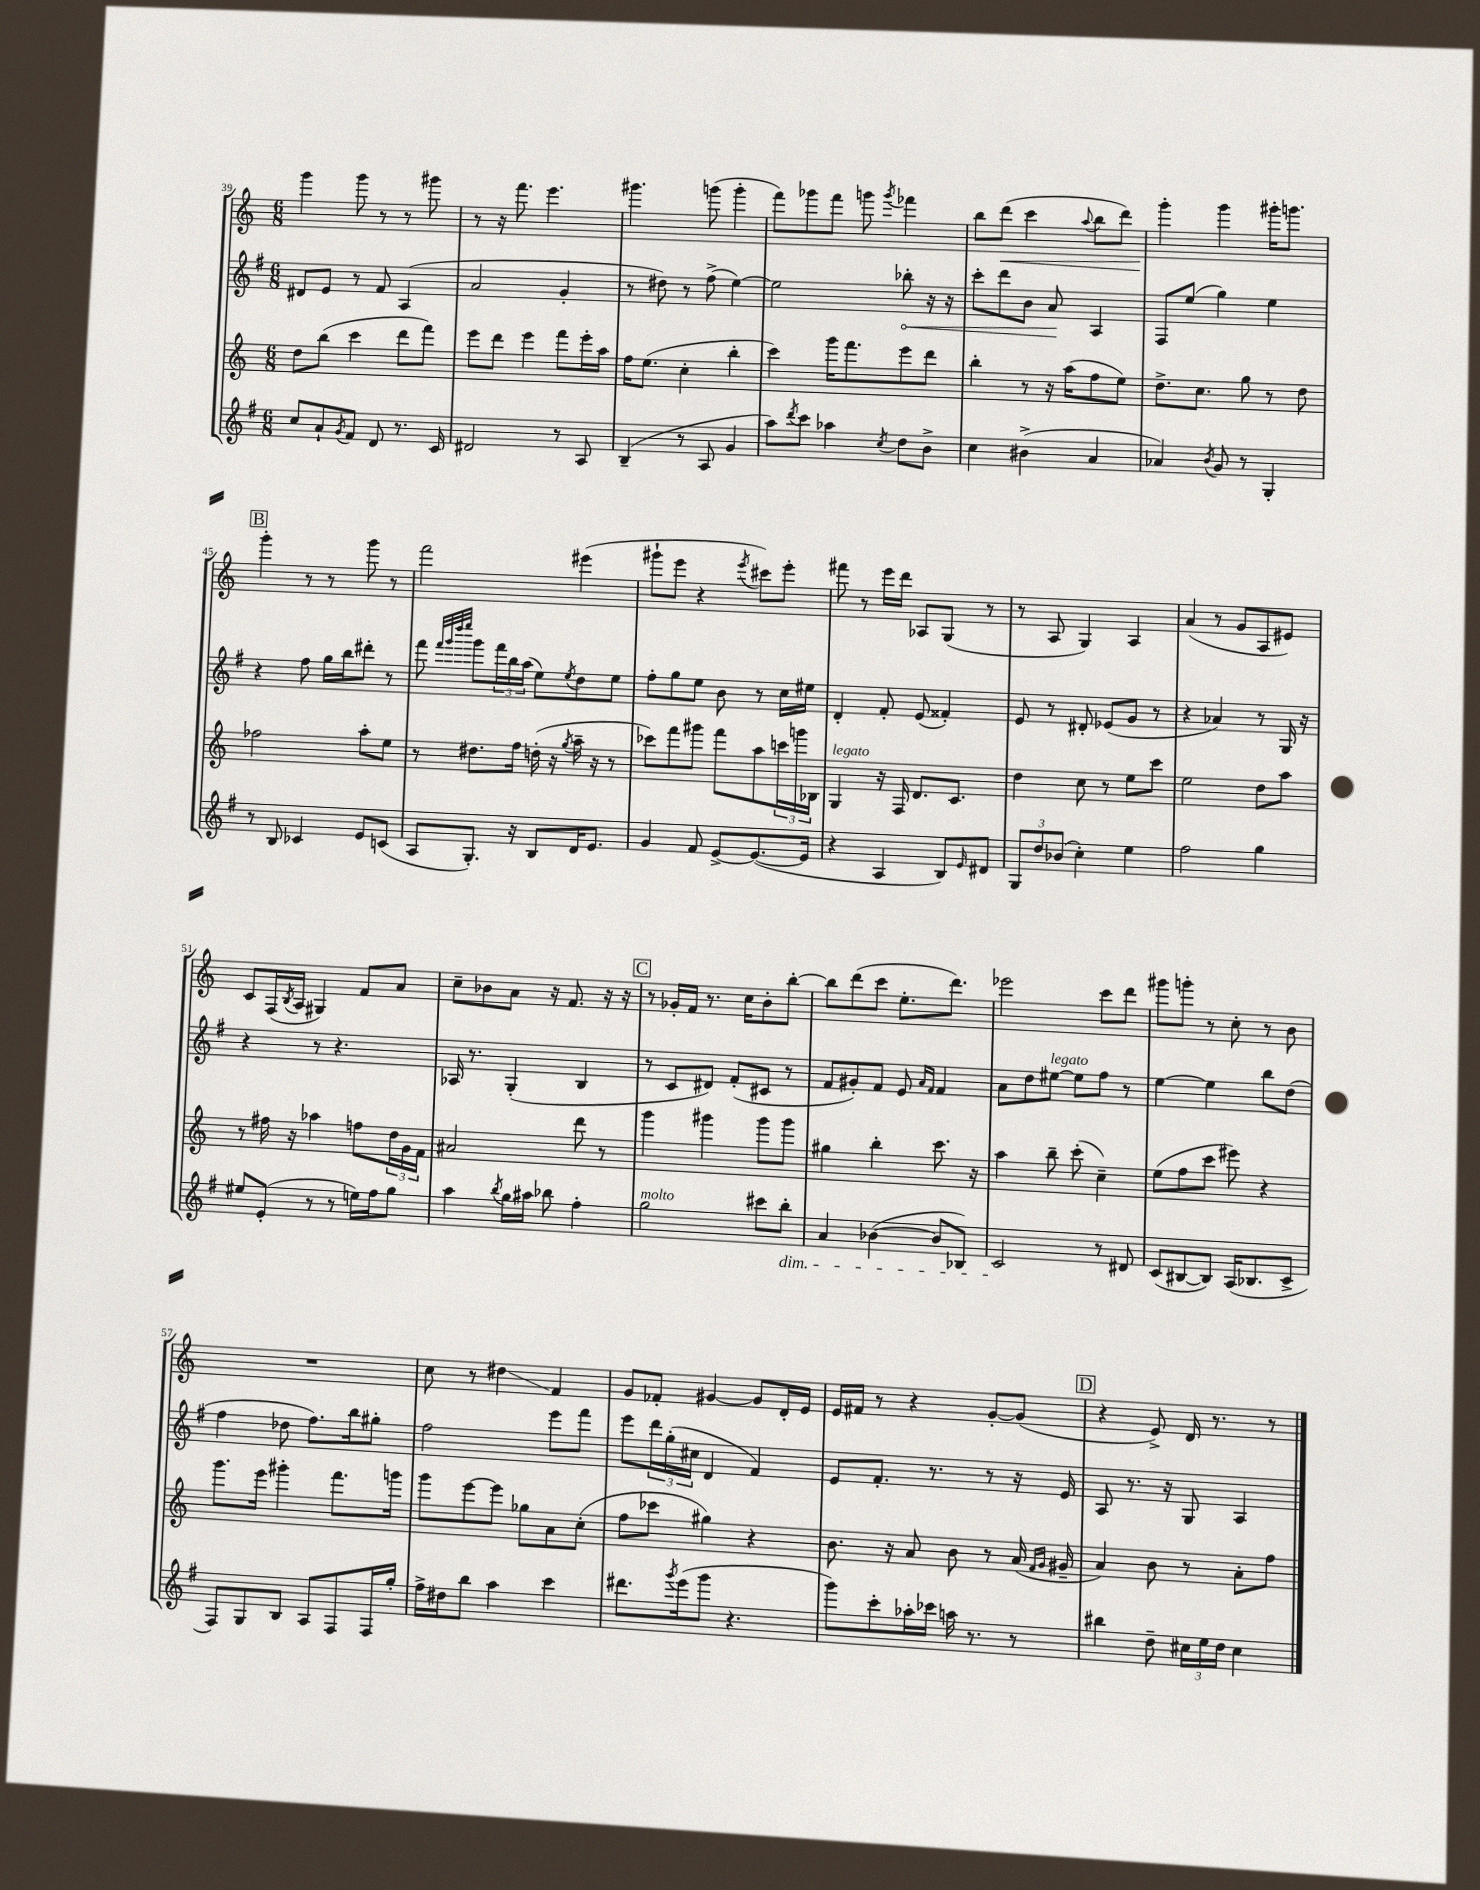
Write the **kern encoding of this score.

**kern	**kern	**kern	**kern
*staff4	*staff3	*staff2	*staff1
*clefG2	*clefG2	*clefG2	*clefG2
*k[f#]	*k[]	*k[f#]	*k[]
*M6/8	*M6/8	*M6/8	*M6/8
8cc/L	8dd\L	8d#/L	4ggg\
8a`/	(8bb\J	8e/J	.
8qg/	.	.	.
8f#/J	4ccc\	8r	8ggg\
8d/	.	8f#/	8r
8.r	8ddd\L	(4A/	8r
.	8fff\J)	.	8ggg#\
16c/	.	.	.
=	=	=	=
2d#/	8eee\L	2a/	8r
.	8ddd\J	.	16r
.	.	.	8.fff\
.	4eee\	.	.
.	.	.	4.eee\
8r	8fff\L	4g'/	.
8A/	16eee'\L	.	.
.	16aa\JJ	.	.
=	=	=	=
(4B~/	16ff\LK	8r	4.ggg#\
.	(8.ee\J	.	.
.	.	8dd#\)	.
8r	4cc'\	8r	.
8A/	.	(8ff#^\	(8ggg\
4g/	4bb'\	[4ee\)	4ggg'\
=	=	=	=
8aa\L)	4ccc\)	2ee\]	8fff\L)
8qddd/	.	.	.
8ccc\J	.	.	8ggg-\
4aa-\	16ggg\LK	.	8fff\J
.	8.fff\	.	.
.	.	.	8ggg\
8qcc/	.	.	8qggg/
8dd\L	8eee\	8bb-'\	4fff-\
8b^\J	8ddd\J	16r	.
.	.	16r	.
=	=	=	=
4cc\	4bb'\	8ccc'\L	8bb\L
.	.	8ddd\	(8ddd\J
(4b#^\	8r	8b\J	4ccc\
.	16r	8a/	.
.	(16aa\LK	.	.
.	.	.	8qqaa/
4a/	8ff\	4A/	8bb\L
.	8ee\J)	.	8ddd\J)
=	=	=	=
4a-/)	8.dd^\L	8F#/L	4ggg'\
.	.	(8ee/J	.
.	8.cc\J	.	.
8qb/	.	.	.
8g/	.	4gg\)	4ggg\
8r	8gg\	.	.
4G'/	8r	4ee\	16ggg#'\LK
.	.	.	8.ggg\J
.	8dd\	.	.
=	=	=	=
8r	2ff-\	4r	4ggg'\
8B/	.	.	.
4c-/	.	8ff#\	8r
.	.	16gg\LL	8r
.	.	16bb\J	.
8e/L	8aa'\L	8ddd#'\J	8ggg\
(8c/J	8ee\J	8r	8r
=	=	=	=
8A/L	8r	8fff#\	2fff\
.	.	32qqfff#/LLL	.
.	.	32qqggg/	.
.	.	32qqdddd/	.
.	.	32qqeeee/JJJ	.
8.G'/J)	8.dd#\L	8ggg\L	.
.	.	24fff#\L	.
.	.	24bb\	.
16r	16ff\Jk	.	.
.	.	(24aa\JJ	.
8B/L	(16dd'\	8ee\L)	.
.	16r	.	.
.	8qgg/	8qee/	.
16d/K	16aa~\	8dd\	(4eee#\
8.e/J	16r	.	.
.	8r	8ee\J	.
=	=	=	=
4g/	8ccc-\L)	8ff#'\L	8ggg#`\L
.	8fff\	8gg\	8eee\J
8f#/	8ggg#\J	8ee\J	4r
[8e^/L	8fff\L	8b\	.
.	.	.	8qeee/
(8.e/_	8aa\	8r	8ccc#\L)
.	24ccc\L	16cc\LL	8eee'\J
.	24ggg\	.	.
16e/]Jk	.	16ee#\JJ	.
.	24B-\JJ	.	.
=	=	=	=
4r	4G/	4d'/	8fff#\
.	.	.	8r
4A/	16r	8f#'/	16eee\LL
.	16F/	.	16ddd\JJ
.	8.d/L	(8e/	8A-/L
8B/L)	.	4f##'/)	(8G/J
.	8.c/J	.	.
16qqe/	.	.	.
8d#/J	.	.	8r
=	=	=	=
12G/L	4dd\	8e/	8r
12dd/	.	.	.
.	.	8r	8A/
(12b-/J	.	.	.
4cc'\)	8cc\	8d#'/	4G/)
.	8r	(8e-/L	.
4ee\	8ee\L	8g/J	4A/
.	8ccc\J	8r	.
=	=	=	=
2ff#\	2ee\	4r	(4a/
.	.	4a-/)	8r
.	.	.	8g/L
4gg\	8dd\L	8r	8A/
.	8aa\J	16G/	8e#/J)
.	.	16r	.
=	=	=	=
8ee#/L	8r	4r	8c/L
(8e'/J	16ff#\	.	(16F/L
.	.	.	8qB/
.	16r	.	16A/JJ
8r	4aa-\	8r	4G#/)
8r	.	4.r	.
16ee\LL)	8ff\L	.	8f/L
16ff#\J	.	.	.
8gg\J	24dd\L	.	8a/J
.	24g\	.	.
.	24f\JJ	.	.
=	=	=	=
4aa\	2a#/	16A-/	8cc~\L
.	.	8.r	.
.	.	.	8b-\
8qbb/	.	.	.
16gg\LL	.	(4G'/	8a\J
16aa#\JJ	.	.	.
8bb-\	.	.	16r
.	.	.	8.f/
4ff#'\	8ddd\	4B/	.
.	8r	.	16r
.	.	.	16r
=	=	=	=
2gg\	4ggg\	8r	8r
.	.	8c/L	16g-'/LL
.	.	.	16f/JJ
.	4ggg#\	8d#/J)	8.r
.	.	(8f#'/L	.
.	.	.	16cc\LK
8ccc#\L	8ggg#\L	8c#/J	8b'\
8bb'\J	8ggg#\J	8r	[8bb'\J
=	=	=	=
4a/	4gg#\	8f#/L	8bb\]L
.	.	8g#'/)	(8ddd\
([4b-\	4bb'\	8f#/J	8ccc\J
.	.	8e/	8.ee'\L
.	.	16qqa/LL	.
.	.	16qqf#/JJ	.
8b-/]L	8.ccc\	4f#/	.
.	.	.	8.ddd\J)
8B-/J)	.	.	.
.	16r	.	.
=	=	=	=
2c/	4aa\	8a\L	2eee-\
.	.	8dd\	.
.	8bb~\	[8ee#\J	.
.	(8ccc'\	8ee#\]L	.
8r	4cc~\)	8ff#\J	8ccc\L
8d#/	.	8r	8ddd\J
=	=	=	=
(8c/L	(8ee\L	[4ee\	8ggg#\L
[8B#/	8ff\	.	8ggg'\J
8B#/]J)	8ccc\J	4ee\]	8r
(16A/LK	8eee#\)	.	8cc'\
8.B-/	.	.	.
.	4r	8bb\L	8r
8c^/J	.	(8dd\J	8b\
=	=	=	=
8F#/L)	8.ggg\L	4ff#\	2.r
8G/	.	.	.
.	16eee\Jk	.	.
8B/J	4ggg#'\	8dd-\	.
8A/L	.	8.ff#\L)	.
8F#/	8.fff\L	.	.
.	.	16bb\k	.
16F#/L	.	8gg#'\J	.
16gg'/JJ	16ggg\Jk	.	.
=	=	=	=
16ff#^\LL	8ggg\L	2ff#\	8cc\
16dd#\J	.	.	.
8bb\J	[8eee\	.	8r
4aa\	8eee\]J	.	4dd#\
.	8gg-\L	.	.
4ccc\	8a\	8eee\L	4f/
.	(8cc'\J	8fff#\J	.
=	=	=	=
8.ddd#\L	8ff\L	8eee\L	8g/L
.	8ccc-\J	24ddd\L	8f-'/J
.	.	(24gg'\	.
8qggg/	.	.	.
(16eee\k	.	.	.
.	.	24cc#\JJ	.
8ggg\J	4gg#\)	4d/	[4g#/
4.r	.	.	.
.	4r	4f#/)	8g#/]L
.	.	.	16d'/L
.	.	.	16e/JJ
=	=	=	=
8ggg\L)	8.b\	8e/L	16e/LL
.	.	.	16f#/JJ
8ccc'\	.	8.f#'/J	8r
.	16r	.	.
16aa-'\L	8a/	.	4r
16ccc-\JJ	.	8.r	.
16aa\	8b\	.	.
8.r	.	.	.
.	8r	8r	[8g'/L
8r	(16a/	16r	(8g/]J
.	16qqf/LL	.	.
.	16qqg/JJ	.	.
.	16g#~/	16e/	.
=	=	=	=
4bb#\	4a/)	8A/	4r
.	.	8.r	.
8dd~\	8b\	.	8e^/)
.	.	16r	.
24cc#\LL	8r	8G/	16d/
24ee\	.	.	.
.	.	.	8.r
24dd\JJ	.	.	.
4cc#\	8a'\L	4A/	.
.	8ff\J	.	8r
==	==	==	==
*-	*-	*-	*-
